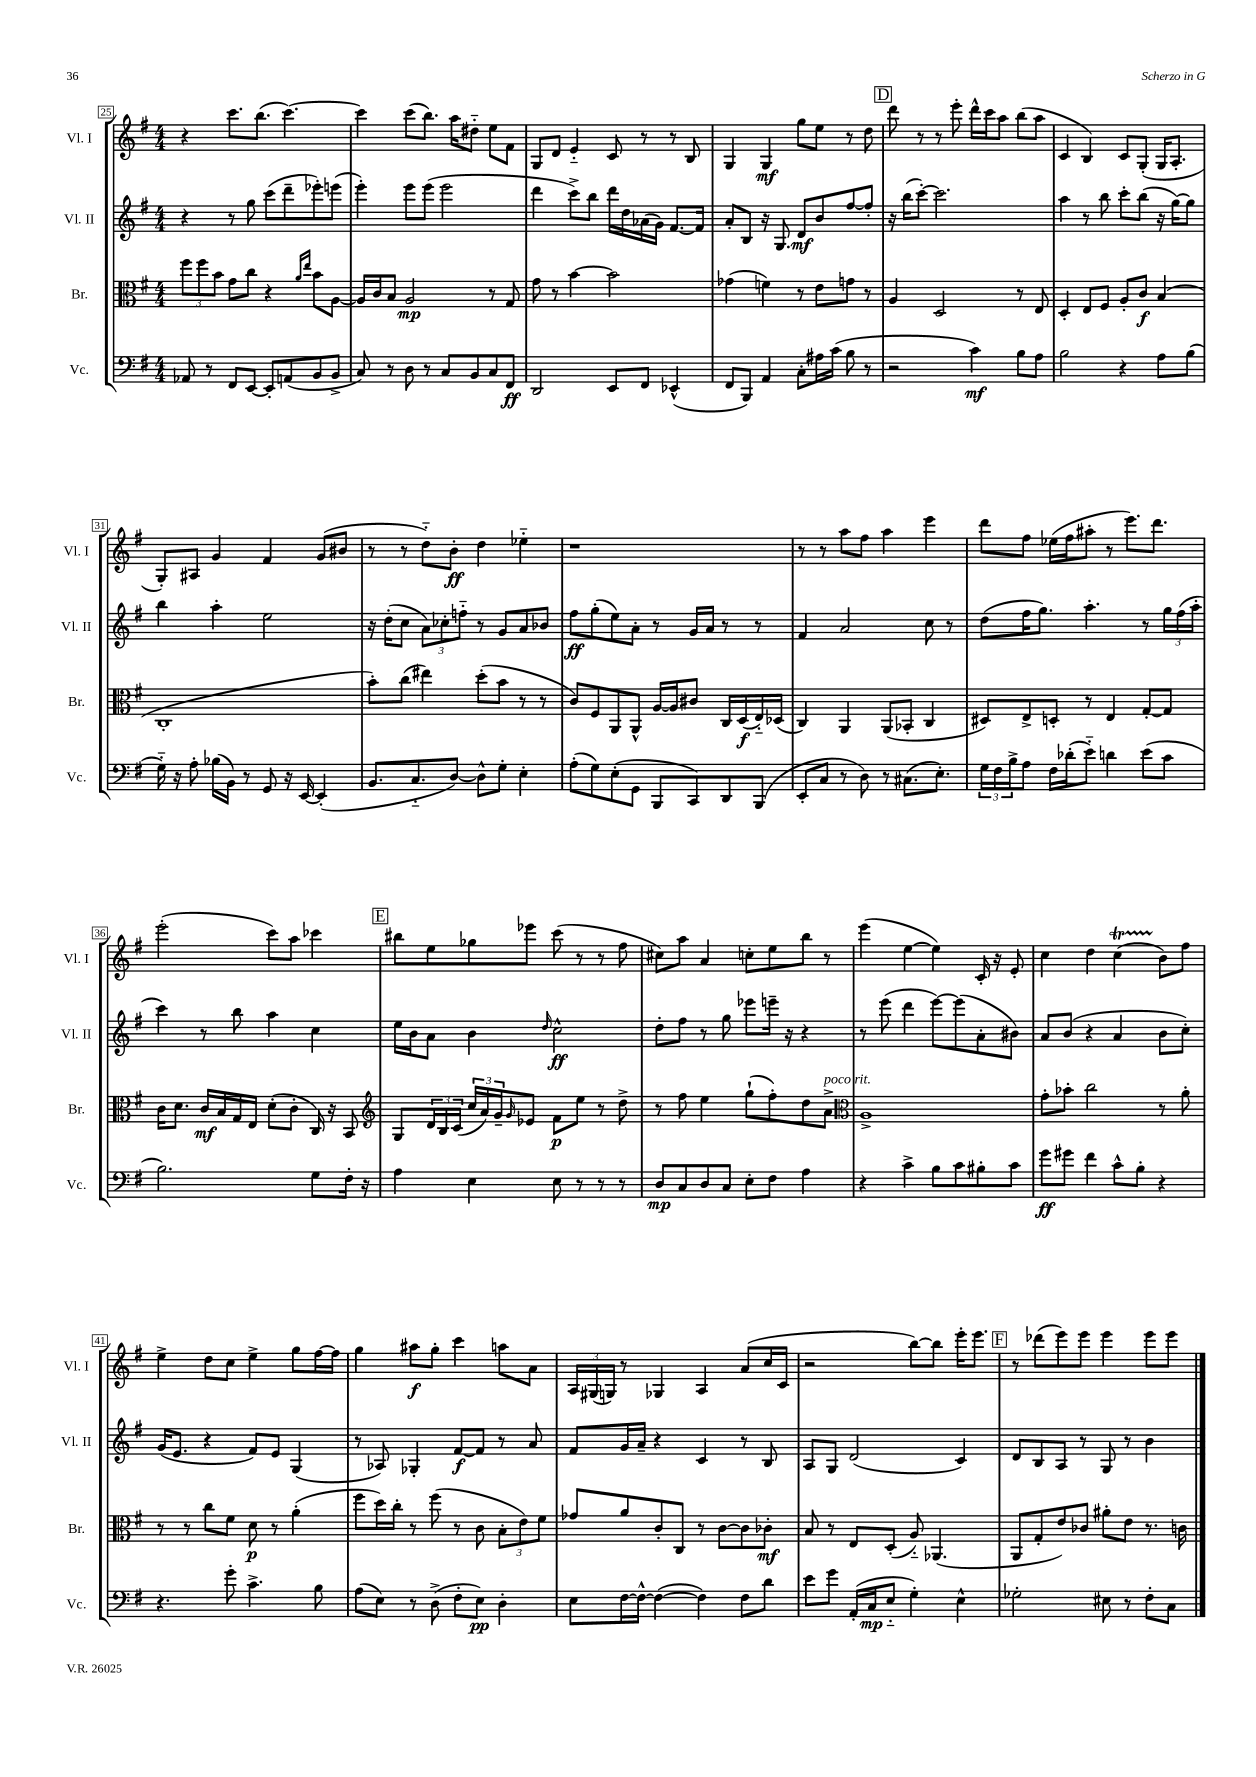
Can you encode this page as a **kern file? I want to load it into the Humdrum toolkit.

**kern	**kern	**kern	**kern
*staff4	*staff3	*staff2	*staff1
*clefF4	*clefC3	*clefG2	*clefG2
*k[f#]	*k[f#]	*k[f#]	*k[f#]
*M4/4	*M4/4	*M4/4	*M4/4
8AA-/	12ff#\L	4r	4r
.	12ff#\	.	.
8r	.	.	.
.	12b\J	.	.
8FF#/L	8g\L	8r	8.ccc\L
[8EE/J	8cc\J	8gg\	.
.	.	.	(8.bb\J
8EE'/]L	4r	(8ccc\L	.
(8AA/	.	8ddd~\	[4.ccc\)
.	16qqa/LL	.	.
.	16qqee/JJ	.	.
8BB/	8b\L	8eee-'\)	.
8BB^/J	[8A\J	(8eee\J	.
=	=	=	=
8C/)	16A/]LL	4eee'\)	4ccc\]
.	16c/J	.	.
8r	8B/J	.	.
8D\	2A/	8eee\L	(8ccc\L
8r	.	(8eee\J	8.bb\J)
8C/L	.	2eee\	.
.	.	.	16aa\LK
8BB/	.	.	8dd#'~\J
8C/	8r	.	8ee\L
8FF#/J	8G/	.	8f#\J
=	=	=	=
2DD/	8g\	4ddd\	8G/L
.	8r	.	8d/J
.	[4b\	8ccc^\L)	4e'~/
.	.	8bb\J	.
8EE/L	2b\]	16ddd\LL	8c/
.	.	16dd\	.
8FF#/J	.	(16a-\	8r
.	.	16g\JJ)	.
(4EE-^^/	.	[8.f#/L	8r
.	.	.	8B/
.	.	16f#/]Jk	.
=	=	=	=
8FF#/L	(4g-\	8a'/L	4G/
8BBB/J)	.	8B/J	.
4AA/	4f\)	16r	4G/
.	.	8.G/	.
8C'\L	8r	8d/L	8gg\L
16A#\L	8e\L	8b/	8ee\J
(16c\JJ	.	.	.
8B\	8g\J	[8ff#/	8r
8r	8r	8ff#'/]J	8dd\
=	=	=	=
2r	4A/	16r	8ddd\
.	.	(16bb\LK	.
.	.	[8ccc'\J)	8r
.	2D/	2.ccc\]	8r
.	.	.	8eee'\
4c\)	.	.	16ddd^^\LL
.	.	.	16ccc\J
.	.	.	8aa\J
8B\L	8r	.	(8bb\L
8A\J	8E/	.	8aa\J
=	=	=	=
2B\	4D'/	4aa\	4c/
.	8E/L	8r	4B/)
.	8F#/J	8bb\	.
4r	8A'/L	8ccc'\L	8c/L
.	8c/J	(8bb\J	(8G'/J
8A\L	(4B/	16r	16G/LK
.	.	[16gg\LK)	8.A'/J
(8B\J	.	8gg\]J	.
=	=	=	=
16G'~\)	1C'	4bb\	8G'/L)
16r	.	.	.
8A'\	.	.	8A#/J
(16B-\LL	.	4aa'\	4g/
16BB\JJ)	.	.	.
8r	.	.	.
8GG/	.	2ee\	4f#/
16r	.	.	.
[16EE/	.	.	.
(4EE'/]	.	.	(8g/L
.	.	.	8b#/J
=	=	=	=
8.BB/L	8b'\L)	16r	8r
.	.	(16dd'\LK	.
.	(8cc\J	8cc\J	8r
8.C'~/	.	.	.
.	4ee#\)	12a\L)	8dd'~\L)
.	.	12cc-'\	.
[8D/J)	.	.	8b'\J
.	.	12ff'~\J	.
8D^^\]L	(8dd'\L	8r	4dd\
8G'\J	8b\J	8g/L	.
4E'\	8r	8a/	4ee-'~\
.	8r	8b-/J	.
=	=	=	=
(8A'\L	8c/L)	8ff#\L	1r
8G\)	8F#/	(8gg'\	.
(8E'\	8AA/	8ee\)	.
8GG\J	8AA^^/J	8a'\J	.
8BBB/L	[16A/LL	8r	.
.	16A/]J	.	.
8CC/)	8c#/J	16g/LL	.
.	.	16a/JJ	.
8DD/	16C/LL	8r	.
.	(16D/	.	.
(8BBB/J	16E'~/)	8r	.
.	(16D-/JJ	.	.
=	=	=	=
8EE'/L	4C/)	4f#/	8r
8C/J	.	.	8r
8r	4AA/	2a/	8aa\L
8D\)	.	.	8ff#\J
8r	(8AA/L	.	4aa\
(8.C#\L	8BB-'/J	.	.
.	4C/	8cc\	4eee\
8.E'\J)	.	.	.
.	.	8r	.
=	=	=	=
24G\LL	8D#/L)	(8dd\L	8ddd\L
24F#\	.	.	.
24B^\J	.	.	.
8A\J	8E^/	16ff#\K	8ff#\J
.	.	8.gg\J)	.
16F#\LL	8D'/J	.	(16ee-\LL
(16d-'\J	.	.	16ff#\J
8e'~\J)	8r	4.aa'\	8aa#'\J
4d\	4E/	.	8r
.	.	.	8.eee\L)
(8e\L	[8G'/L	8r	.
.	.	.	8.ddd\J
8c\J	8G/]J	24gg\LL	.
.	.	(24ff#\	.
.	.	24aa'\JJ	.
=	=	=	=
2.B\)	16c\LK	4ccc\)	(2eee'\
.	8.d\J	.	.
.	16c/LL	8r	.
.	16B/	.	.
.	16G/	8bb\	.
.	16E/JJ	.	.
.	(8d'\L	4aa\	8ccc\L)
.	8c'\J	.	8aa\J
8G\L	16C/)	4cc\	4ccc-\
.	16r	.	.
16F#'\Jk	8BB/	.	.
16r	.	.	.
=	=	=	=
*	*clefG2	*	*
4A\	8G/L	16ee\LL	8bb#\L
.	.	16b\J	.
.	24d/L	8a\J	8ee\
.	24B/	.	.
.	(24c/JJ	.	.
4E\	24cc/LL	4b\	8gg-\
.	24a/)	.	.
.	24g~/J	.	.
.	16qqg/	.	.
.	8e-/J	.	8eee-\J
.	.	16qqdd/	.
8E\	8f#\L	2cc^^\	(8ccc\
8r	8ee\J	.	8r
8r	8r	.	8r
8r	8dd^\	.	8ff#\
=	=	=	=
8D/L	8r	8dd'\L	8cc#\L)
8C/	8ff#\	8ff#\J	8aa\J
8D/	4ee\	8r	4a/
8C/J	.	8gg\	.
8E'\L	(8gg`\L	8eee-\L	8cc'\L
8F#\J	8ff#'\)	16eee~\Jk	8ee\
.	.	16r	.
4A\	8dd\	4r	8bb\J
.	8a^\J	.	8r
=	=	=	=
*	*clefC3	*	*
4r	1A^	8r	(4eee\
.	.	(8eee\	.
4c^\	.	4ddd\	[4ee\
8B\L	.	[8eee\L)	4ee\])
8c\	.	(8eee\]	.
8B#'\	.	8a'\	16c'/
.	.	.	16r
8c\J	.	8b#\J)	8e'/
=	=	=	=
8g\L	8g'\L	8a/L	4cc\
8g#\J	8b-'\J	(8b/J	.
4f#\	2cc\	4r	4dd\
8c^^\L	.	4a/	(4cc\
8B'\J	.	.	.
4r	8r	8b\L	8b\L)
.	8a'\	8cc'\J)	8ff#\J
=	=	=	=
4.r	8r	(16g/LK	4ee^\
.	.	8.e/J	.
.	8r	.	.
.	8cc\L	4r	8dd\L
8g'\	8f#\J	.	8cc\J
4.c^\	8d\	8f#/L)	4ee^\
.	8r	8e/J	.
.	(4a'\	(4G/	8gg\L
8B\	.	.	[16ff#\L
.	.	.	16ff#\]JJ
=	=	=	=
(8A\L	8ff#\L	8r	4gg\
8E\J)	16dd\L)	8A-/)	.
.	16cc'\JJ	.	.
8r	8r	4G-'/	8aa#\L
(8D^\	(8ff#\	.	8gg'\J
8F#'\L	8r	[8f#/L	4ccc\
8E\J)	8c\	8f#/]J	.
4D'\	12B'\L	8r	8aa\L
.	12e\)	.	.
.	.	8a/	8a\J
.	12f#\J	.	.
=	=	=	=
8E\L	8g-/L	8f#/L	24A/LL
.	.	.	(24G#/
.	.	.	24G/JJ)
[16F#\L	8a/	16g/L	8r
16F#^^\_JJ	.	16a~/JJ	.
(4F#\_	8c'/	4r	4G-/
.	8C/J	.	.
4F#\])	8r	4c/	4A/
.	[8c\L	.	.
8F#\L	8c\]	8r	(8a/L
8d\J	8c-'\J	8B/	16cc/L
.	.	.	16c/JJ
=	=	=	=
8e\L	8B/	8A/L	2r
8g\J	8r	8G/J	.
(16AA'/LL	8E/L	(2d/	.
16C/J	.	.	.
8E'~/J	(8D'/J	.	.
4G'\)	8A'~/)	.	[8bb\L)
.	(4.AA-/	.	8bb\]J
4E^^\	.	4c/)	16eee'\LK
.	.	.	8.eee\J
=	=	=	=
2G-'\	8AA/L	8d/L	8r
.	8G'/	8B/	(8ddd-\L
.	8e/)	8A/J	8eee\)
.	8c-/J	8r	8eee\J
8E#\	8a#'\L	8G/	4eee\
8r	8e\J	8r	.
8F#'\L	8.r	4b\	8eee\L
8C\J	.	.	8eee\J
.	16c\	.	.
==	==	==	==
*-	*-	*-	*-
